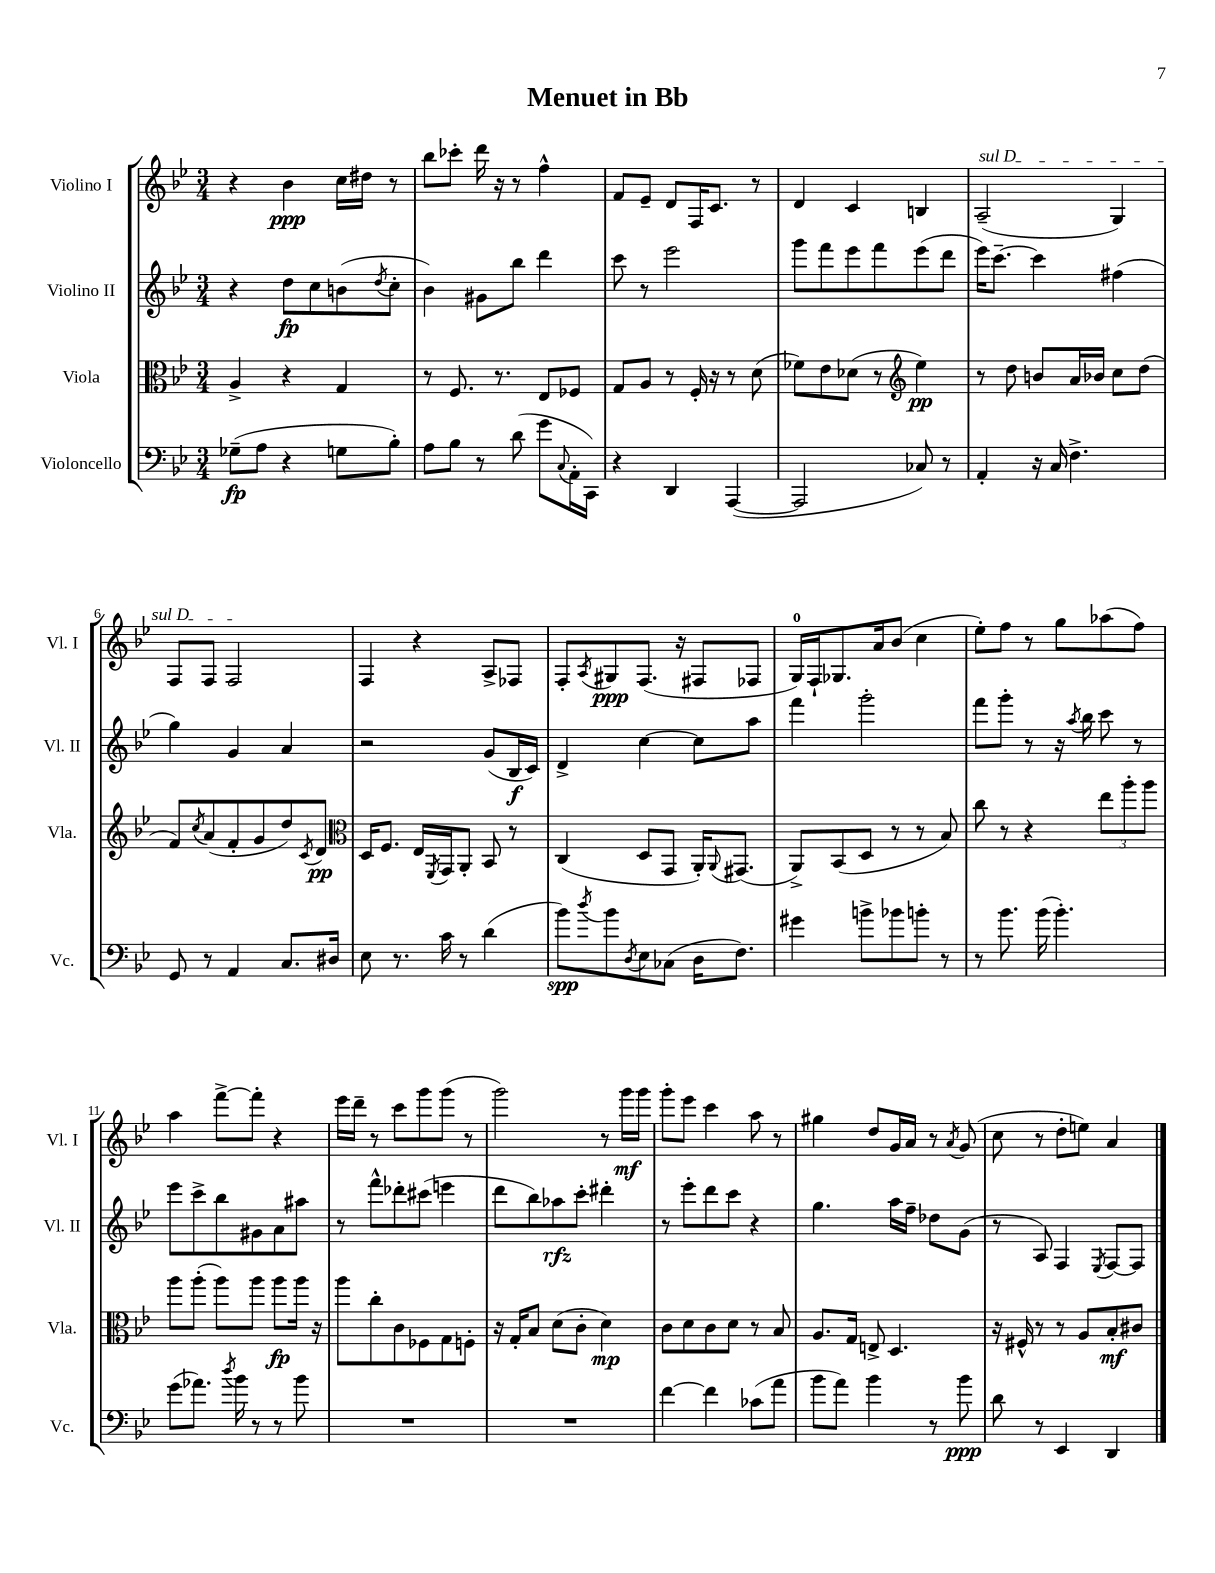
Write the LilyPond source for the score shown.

\header { title = "Menuet in Bb" }
<<
\new StaffGroup <<
\new Staff = "s0" \with { instrumentName = "Violino I" shortInstrumentName = "Vl. I" } {
    \clef treble \key bes \major \numericTimeSignature \time 3/4
    r4 bes'4\ppp c''16 dis''16 r8 |
    bes''8 ces'''8-. d'''16 r16 r8 f''4-^ |
    f'8 ees'8-- d'8 f16 c'8. r8 |
    d'4 c'4 b4 |
    \once \override TextSpanner.bound-details.left.text = \markup { \italic "sul D" } a2--\startTextSpan( g4) |
    f8 f8 f2\stopTextSpan |
    f4 r4 a8-> fes8 |
    f8-. \acciaccatura { a8 } gis8\ppp f8.( r16 fis8 fes8 |
    g16-0) f16-! ges8. a'16 bes'8( c''4 |
    ees''8-.) f''8 r8 g''8 aes''8( f''8) |
    a''4 f'''8~-> f'''8-. r4 |
    ees'''16 d'''16-- r8 c'''8 g'''8 g'''8( r8 |
    g'''2) r8 g'''16\mf g'''16 |
    g'''8-. ees'''8 c'''4 a''8 r8 |
    gis''4 d''8 g'16 a'16 r8 \acciaccatura { a'8 } g'8( |
    c''8 r8 d''8-. e''8) a'4 \bar "|." |
}
\new Staff = "s1" \with { instrumentName = "Violino II" shortInstrumentName = "Vl. II" } {
    \clef treble \key bes \major \numericTimeSignature \time 3/4
    r4 d''8\fp c''8 b'8( \acciaccatura { d''8 } c''8-. |
    bes'4) gis'8 bes''8 d'''4 |
    c'''8 r8 ees'''2 |
    g'''8 f'''8 ees'''8 f'''8 ees'''8( d'''8 |
    ees'''16) c'''8.~-- c'''4 fis''4( |
    g''4) g'4 a'4 |
    r2 g'8( bes16\f c'16) |
    d'4-> c''4~ c''8 a''8 |
    f'''4 g'''2-. |
    f'''8 g'''8-. r8 r16 \acciaccatura { a''8 } bes''16 c'''8 r8 |
    ees'''8 c'''8-> bes''8 gis'8 a'8 ais''8 |
    r8 f'''8-^ des'''8-. cis'''8( e'''4 |
    d'''8 bes''8) aes''8\rfz c'''8-. dis'''4-. |
    r8 ees'''8-. d'''8 c'''8 r4 |
    g''4. a''16 f''16-- des''8 g'8( |
    r8 a8) f4 \acciaccatura { ees8 } f8~ f8 \bar "|." |
}
\new Staff = "s2" \with { instrumentName = "Viola" shortInstrumentName = "Vla." } {
    \clef alto \key bes \major \numericTimeSignature \time 3/4
    a4-> r4 g4 |
    r8 f8. r8. ees8 fes8 |
    g8 a8 r8 f16-. r16 r8 d'8( |
    fes'8) ees'8 des'8( r8 \clef treble ees''4\pp) |
    r8 d''8 b'8 a'16 bes'16 c''8 d''8( |
    f'8) \acciaccatura { c''8 } a'8( f'8-. g'8 d''8) \acciaccatura { c'8 } d'8\pp |
    \clef alto d16 f8. ees16 \acciaccatura { f,8 } g,16 a,8-. bes,8 r8 |
    c4( d8 g,8 a,16-.) \appoggiatura { a,8 } gis,8.( |
    a,8->) bes,8( d8 r8 r8 bes8) |
    c''8 r8 r4 \tuplet 3/2 { ees''8 a''8-. a''8 } |
    a''8 a''8-.( a''8) a''8 a''8\fp a''16 r16 |
    a''8 c''8-. c'8 fes8 g8 f8-. |
    r16 g16-. bes8 d'8( c'8-. d'4\mp) |
    c'8 d'8 c'8 d'8 r8 bes8 |
    a8. g16 e8-> d4. |
    r16 fis16-^ r8 r8 a8 bes8-.\mf cis'8 \bar "|." |
}
\new Staff = "s3" \with { instrumentName = "Violoncello" shortInstrumentName = "Vc." } {
    \clef bass \key bes \major \numericTimeSignature \time 3/4
    ges8--\fp( a8 r4 g8 bes8-.) |
    a8 bes8 r8 d'8( g'8 \appoggiatura { c8 } a,16-. c,16) |
    r4 d,4 a,,4~( |
    a,,2 ces8) r8 |
    a,4-. r16 c16 f4.-> |
    g,8 r8 a,4 c8. dis16 |
    ees8 r8. c'16 r8 d'4( |
    bes'8\spp) \acciaccatura { d''8 } bes'8 \acciaccatura { d8 } ees8 ces8( d16 f8.) |
    gis'4 b'8-> bes'8 b'8-. r8 |
    r8 bes'8. bes'16( bes'4.-.) |
    g'8( aes'8.) \acciaccatura { d''8 } bes'16 r8 r8 bes'8 |
    R2. |
    R2. |
    f'4~ f'4 ces'8( a'8 |
    bes'8 a'8) bes'4 r8 bes'8\ppp |
    d'8 r8 ees,4 d,4 \bar "|." |
}
>>
>>
